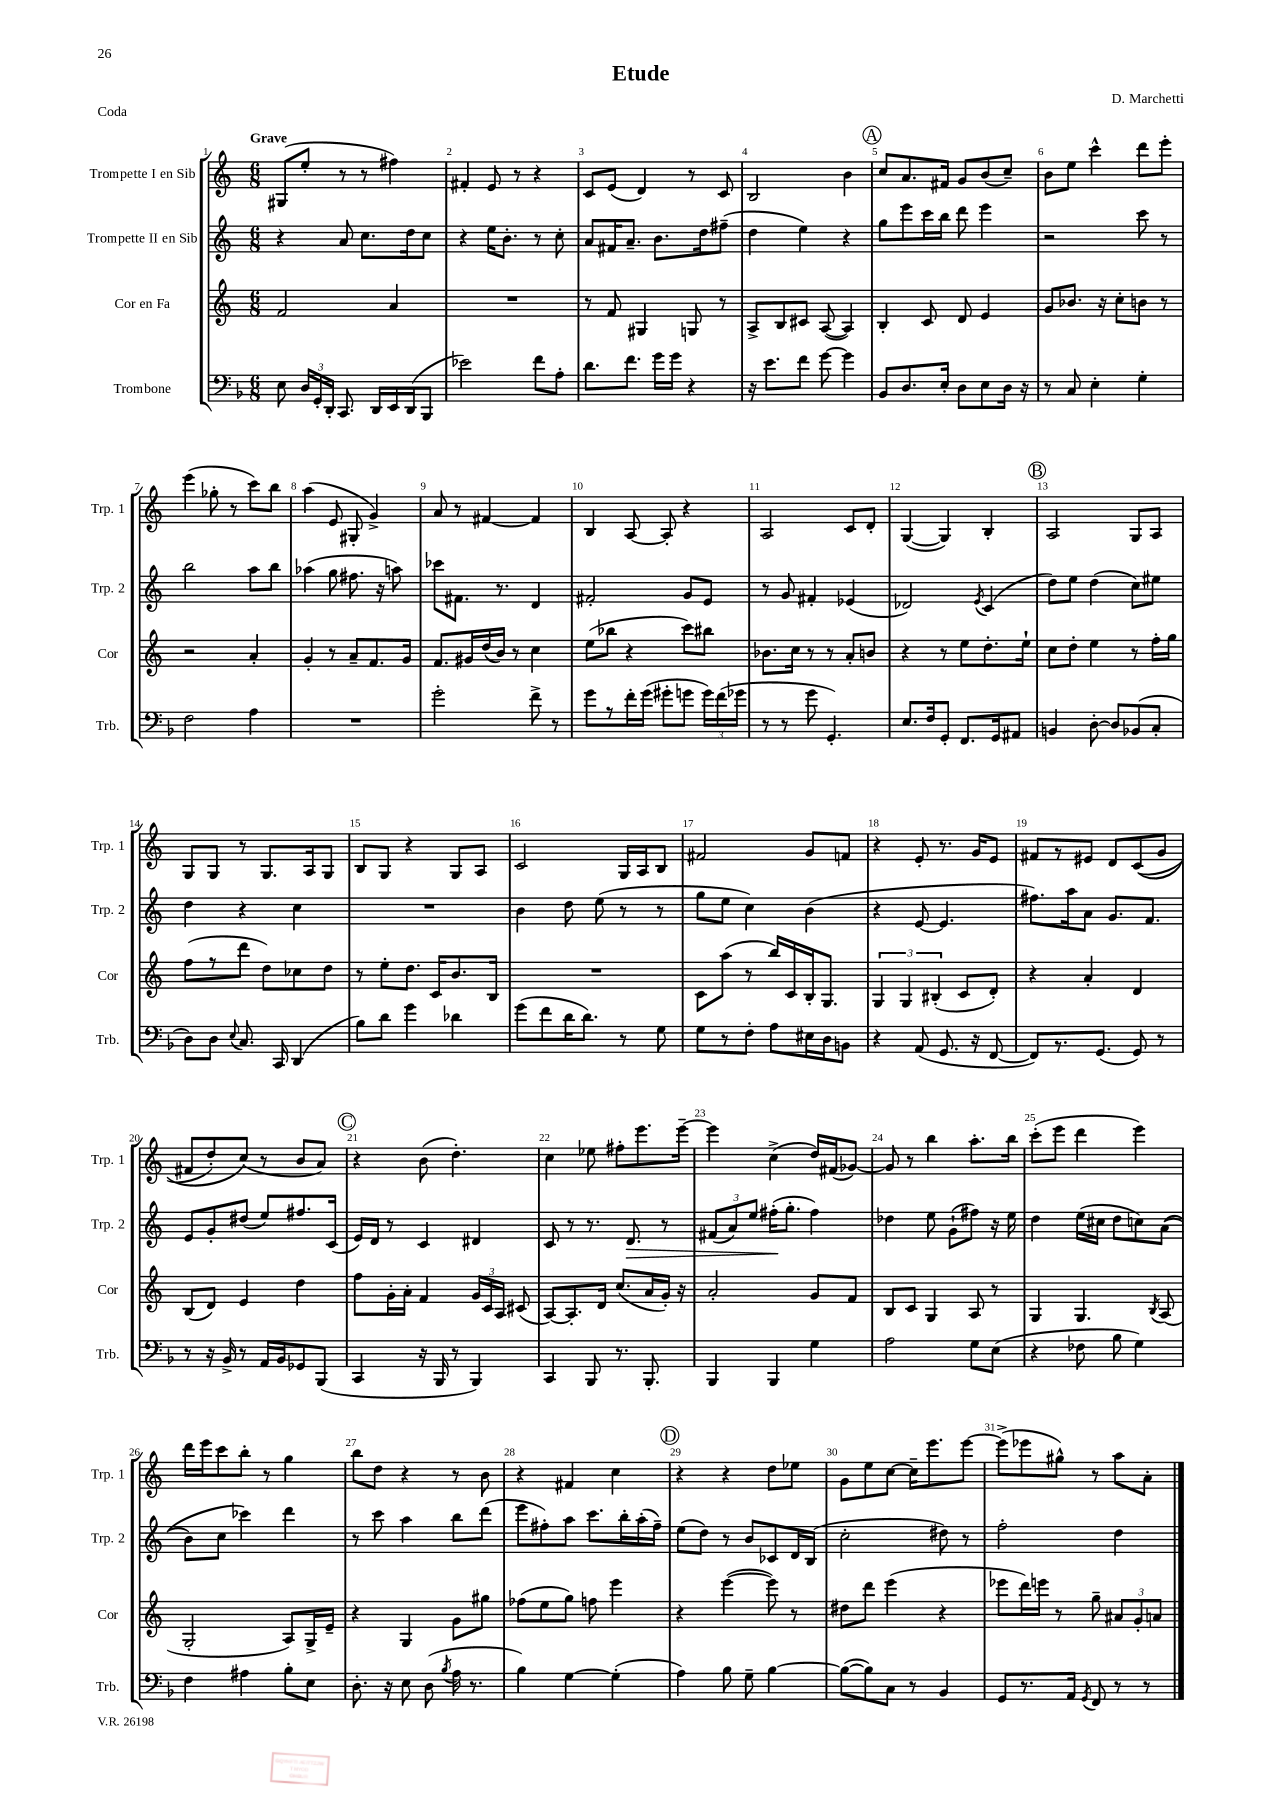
\header { title = "Etude" composer = "D. Marchetti" piece = "Coda" }
<<
\new StaffGroup <<
\new Staff = "s0" \with { instrumentName = "Trompette I en Sib" shortInstrumentName = "Trp. 1" } {
    \clef treble \key c \major \numericTimeSignature \time 6/8 \tempo "Grave"
    \autoBeamOff gis8[( e''8]-. r8 r8 fis''4) |
    fis'4-. e'8 r8 r4 |
    c'8[ e'8]( d'4) r8 c'8 |
    b2 b'4 |
    \mark \markup { \circle "A" } c''8[ a'8. fis'16] g'8[ b'8( c''8]--) |
    b'8[ e''8] c'''4-^ d'''8[ e'''8]-. |
    e'''4( ges''8-. r8 c'''8[) b''8] |
    a''4( e'8 gis8-. g'4->) |
    a'8 r8 fis'4~ fis'4 |
    b4 a8~ a8-. r4 |
    a2 c'8[ d'8]-. |
    g4~( g4) b4-. |
    \mark \markup { \circle "B" } a2 g8[ a8] |
    g8[ g8] r8 g8.[ a16 g8] |
    b8[ g8] r4 g8[ a8] |
    c'2 g16[ a16 b8] |
    fis'2 g'8[ f'8] |
    r4 e'8-. r8. g'16[ e'8] |
    fis'8[ r8 eis'8] d'8[ c'8(\( g'8] |
    fis'8[ d''8-.) c''8](\) r8 b'8[ a'8]) |
    \mark \markup { \circle "C" } r4 b'8( d''4.-.) |
    c''4 ees''8 fis''8[-. e'''8. e'''16]~-- |
    e'''4 c''4->( d''16[) fis'16( ges'8]~) |
    ges'8 r8 b''4 a''8.[-. b''16] |
    c'''8[-.( e'''8] d'''4 e'''4) |
    d'''16[ e'''16 c'''8 b''8]-. r8 g''4 |
    b''8[ d''8] r4 r8 b'8 |
    r4 fis'4 c''4 |
    \mark \markup { \circle "D" } r4 r4 d''8[ ees''8] |
    g'8[ e''8 c''8]~ c''16[-- e'''8. e'''8]~ |
    e'''8[->( ees'''8 gis''8]-^) r8 a''8[ a'8]-. \bar "|." |
}
\new Staff = "s1" \with { instrumentName = "Trompette II en Sib" shortInstrumentName = "Trp. 2" } {
    \clef treble \key c \major \numericTimeSignature \time 6/8
    \autoBeamOff r4 a'8 c''8.[ d''16 c''8] |
    r4 e''16[ b'8.]-. r8 c''8-. |
    a'8[ fis'16 a'8.]-- b'8.[ d''16 fis''8]--( |
    d''4 e''4) r4 |
    \mark \markup { \circle "A" } g''8[ e'''8 c'''16 b''16] d'''8 e'''4 |
    r2 c'''8 r8 |
    b''2 a''8[ b''8] |
    aes''4( g''8 fis''8. r16 a''8) |
    ces'''8[ fis'8.] r8. d'4 |
    fis'2-. g'8[ e'8] |
    r8 g'8 fis'4-. ees'4( |
    des'2) \acciaccatura { e'8 } c'4( |
    \mark \markup { \circle "B" } d''8[) e''8] d''4( c''8[) eis''8] |
    d''4 r4 c''4 |
    R2. |
    b'4 d''8 e''8( r8 r8 |
    g''8[ e''8] c''4) b'4( |
    r4 e'8~ e'4. |
    fis''8.[) a''16 a'8] g'8.[ f'8.] |
    e'8[ g'8-. dis''8]( e''8[) fis''8. c'16]( |
    \mark \markup { \circle "C" } e'16[) d'16] r8 c'4 dis'4 |
    c'8 r8 r8. d'8.\> r8 |
    \tuplet 3/2 { fis'8[( a'8) e''8] } fis''16[-.\!( g''8.]-. fis''4) |
    des''4 e''8 g'8[-!( fis''8]) r16 e''16 |
    d''4 e''16[( cis''16] d''8[ c''8) a'8](\( |
    b'8[) c''8] ces'''4\) d'''4 |
    r8 c'''8 a''4 b''8[ d'''8]( |
    e'''8[ fis''8-.) a''8] c'''8.[ b''16-. a''16-.( fis''16]--) |
    \mark \markup { \circle "D" } e''8[( d''8]) r8 b'8[ ces'8 d'16 b16]( |
    c''2-. dis''8) r8 |
    f''2-. d''4 \bar "|." |
}
\new Staff = "s2" \with { instrumentName = "Cor en Fa" shortInstrumentName = "Cor" } {
    \clef treble \key c \major \numericTimeSignature \time 6/8
    \autoBeamOff f'2 a'4 |
    R2. |
    r8 f'8 gis4 g8 r8 |
    a8[-> b8 cis'8] a8~( a4) |
    \mark \markup { \circle "A" } b4-. c'8 d'8 e'4 |
    g'8[ bes'8.] r16 c''8[-. b'8] r8 |
    r2 a'4-. |
    g'4-. r8 a'8[-- f'8. g'16] |
    f'8.[ gis'16 d''16( b'16]) r8 c''4 |
    e''8[( bes''8] r4 c'''8[) bis''8] |
    bes'8.[ c''16] r8 r8 a'8[-. b'8] |
    r4 r8 e''8[ d''8.-. e''16]-! |
    \mark \markup { \circle "B" } c''8[ d''8]-. e''4 r8 f''16[-. g''16] |
    f''8[( r8 d'''8] d''8[) ces''8 d''8] |
    r8 e''8[-. d''8.] c'16[ b'8. b16] |
    R2. |
    c'8[ a''8]( r8 b''16[) c'16 b16-. g8.] |
    \tuplet 3/2 { g4 g4 bis4-.( } c'8[ d'8]-.) |
    r4 a'4-. d'4 |
    b8[( d'8]) e'4 d''4 |
    \mark \markup { \circle "C" } f''8[ g'16-. a'16]-. f'4 \tuplet 3/2 { g'16[ c'16 a16] } cis'8( |
    a8[~) a8.-. d'16] c''8.[( a'16 g'16]-.) r16 |
    a'2-. g'8[ f'8] |
    b8[ c'8] g4 a8 r8 |
    g4 g4. \acciaccatura { b8 } a8( |
    g2-. a8[) g16-> e'16]-- |
    r4 g4 g'8[ gis''8] |
    fes''8[( e''8 g''8]) f''8 e'''4 |
    \mark \markup { \circle "D" } r4 e'''4~( e'''8) r8 |
    dis''8[ d'''8] e'''4( r4 |
    ees'''8[ d'''16) e'''16] r8 g''8-- \tuplet 3/2 { ais'8[ g'8-. a'8] } \bar "|." |
}
\new Staff = "s3" \with { instrumentName = "Trombone" shortInstrumentName = "Trb." } {
    \clef bass \key f \major \numericTimeSignature \time 6/8
    \autoBeamOff e8 \tuplet 3/2 { d16[ g,16-. d,16]-. } c,8. d,16[ e,16 d,16( bes,,8] |
    ees'2) f'8[ a8]-. |
    d'8.[ f'8.] g'16[ g'16] r4 |
    r16 e'8.[ f'8] g'8~ g'4 |
    \mark \markup { \circle "A" } bes,8[ d8. e16]-. d8[ e8 d16] r16 |
    r8 c8 e4-. g4-. |
    f2 a4 |
    R2. |
    g'2-. f'8-> r8 |
    g'8[ r8 f'16-. g'16]( gis'8[-. g'8] \tuplet 3/2 { g'16[) f'16( ges'16] } |
    r8 r8 g'8 g,4.-.) |
    e8.[ f16 g,8]-. f,8.[ g,16 ais,8] |
    \mark \markup { \circle "B" } b,4 d8~-. d8[ bes,8( c8]-. |
    d8[) d8] \appoggiatura { e8 } c8. c,16 d,4( |
    bes8[) d'8] g'4 des'4 |
    g'8[( f'8 d'16 d'8.]) r8 g8 |
    g8[ r8 f8]-. a8[ eis16 d16 b,8] |
    r4 a,8( g,8. r16 f,8~ |
    f,8[) r8. g,8.]( g,8) r8 |
    r8 r16 bes,16-> r8 a,16[ bes,16 ges,8 bes,,8]( |
    \mark \markup { \circle "C" } c,4 r16 bes,,16 r8 bes,,4) |
    c,4 bes,,8 r8. bes,,8.-. |
    bes,,4 bes,,4 g4 |
    a2 g8[ e8]( |
    r4 fes8 bes8 g4) |
    f4 ais4 bes8[-. e8] |
    d8.-. r16 e8 d8( \acciaccatura { bes8 } a16 r8. |
    bes4) g4~ g4-.( |
    \mark \markup { \circle "D" } a4) bes8 g8-- bes4~ |
    bes8[~( bes8) c8] r8 bes,4 |
    g,8[ r8. a,16] \acciaccatura { g,8 } f,8 r8 r8 \bar "|." |
}
>>
>>
\layout { \context { \Score \override BarNumber.break-visibility = ##(#f #t #t) barNumberVisibility = #all-bar-numbers-visible } }
